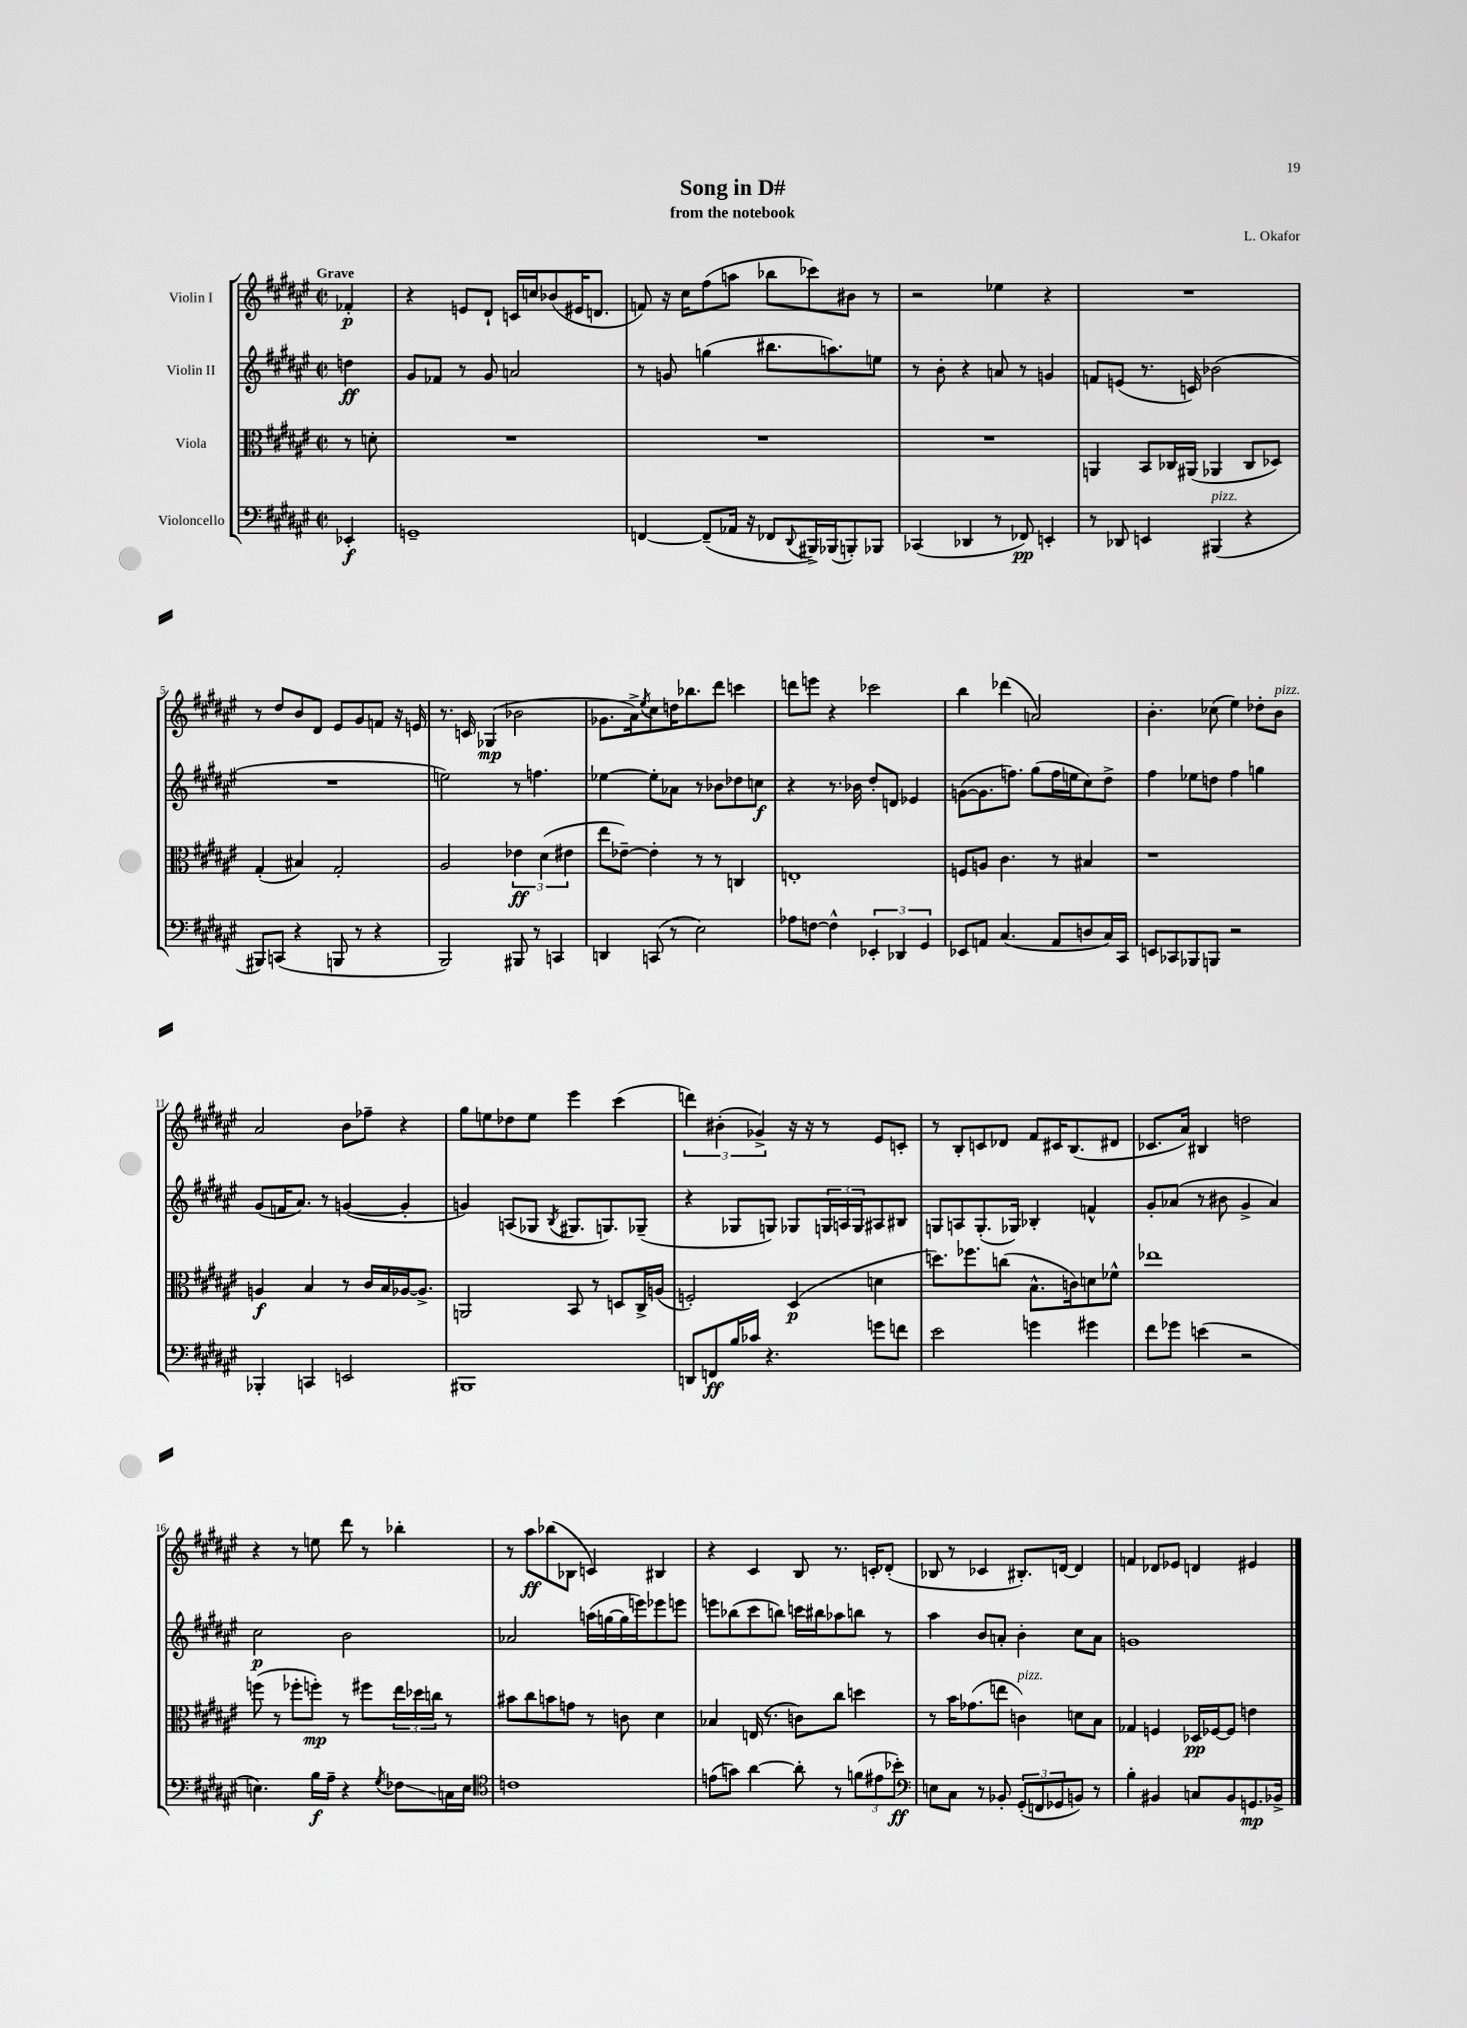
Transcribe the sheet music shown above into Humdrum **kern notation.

**kern	**kern	**kern	**kern
*staff4	*staff3	*staff2	*staff1
*clefF4	*clefC3	*clefG2	*clefG2
*k[f#c#g#d#a#e#]	*k[f#c#g#d#a#e#]	*k[f#c#g#d#a#e#]	*k[f#c#g#d#a#e#]
*M2/2	*M2/2	*M2/2	*M2/2
*met(c|)	*met(c|)	*met(c|)	*met(c|)
4EE-'/	8r	4dd\	4f-'/
.	8d'\	.	.
=	=	=	=
1GG~	1r	8g#/L	4r
.	.	8f-/J	.
.	.	8r	8e/L
.	.	8g#/	8d#`/J
.	.	2a/	16c/LL
.	.	.	16cc/J
.	.	.	(8b-/
.	.	.	16e#/K
.	.	.	8.d/J
=	=	=	=
[4FF/	1r	8r	8f/)
.	.	8g/	16r
.	.	.	16cc#\LK
(8FF~/]L	.	(4gg\	(8ff#\
16AA-/Jk	.	.	8aa\J
16r	.	.	.
8FF-/L	.	8.bb#\L	8bb-\L
8qqDD#/	.	.	.
16BBB#^/L)	.	.	8ccc-\)
(16BBB-/J	.	8.aa\)	.
8BBB'/)	.	.	8b#\J
8BBB-/J	.	8ee\J	8r
=	=	=	=
(4CC-/	1r	8r	2r
.	.	8b'\	.
4DD-/	.	4r	.
8r	.	8a/	4ee-\
8FF-/)	.	8r	.
4EE'/	.	4g/	4r
=	=	=	=
8r	4AA/	8f/L	1r
8DD-/	.	(8e/J	.
4EE/	8BB/L	8.r	.
.	16C-/L	.	.
.	(16AA#/JJ	16c/)	.
(4BBB#/	4AA-/	(2b-\	.
4r	8C-/L	.	.
.	8D-/J)	.	.
=	=	=	=
8BBB#/L)	(4G#'/	1r	8r
(8CC/J	.	.	8dd#/L
4r	4B#/)	.	8b/
.	.	.	8d#/J
8BBB/	2G#'/	.	8e#/L
8r	.	.	8g#/
4r	.	.	8f/J
.	.	.	16r
.	.	.	16e/
=	=	=	=
2BBB/)	2A#/	2ee\)	8.r
.	.	.	16c/
.	.	.	(4G-/
8BBB#/	6e-\	8r	2b-\
8r	.	4.ff\	.
.	(6d#\	.	.
4CC/	.	.	.
.	6e#\	.	.
=	=	=	=
4DD/	8ee#\L	[4ee-\	8.g-\L
.	[8e-~\J)	.	.
.	.	.	16a#^\k)
.	.	.	8qee#/
(8CC/	4e-'\]	8ee-'\]L	8cc#\
8r	.	8a-\J	16dd\K
.	.	.	8.bb-\
2E#\)	8r	8r	.
.	8r	8b-\L	8ddd#\J
.	4C/	8dd-\	4ccc\
.	.	8cc\J	.
=	=	=	=
8A-\L	1E'	4r	8ddd\L
[8F\J	.	.	8eee\J
4F^^\]	.	8.r	4r
.	.	16b-\	.
6EE-'/	.	8dd#'/L	2ccc-\
.	.	8d/J	.
6DD-/	.	.	.
.	.	4e-/	.
6GG#/	.	.	.
=	=	=	=
8EE-/L	8F/L	([8g\L	4bb\
8AA/J	8A/J	8.g\]	.
(4.C#/	4.c#\	.	(4ddd-\
.	.	8.ff\J)	.
.	.	(8gg#\L	2a/)
8AA/L	8r	16ff\L	.
.	.	16ee\J	.
8D/	4B#/	8cc#\)	.
16C#/L)	.	8dd#^\J	.
16CC#/JJ	.	.	.
=	=	=	=
8EE/L	1r	4ff#\	4.b'\
8CC-/	.	.	.
8BBB-/	.	8ee-\L	.
8BBB/J	.	8dd\J	(8cc-\
2r	.	4ff#\	4ee#\)
.	.	4gg\	8dd-'\L
.	.	.	8b\J
=	=	=	=
4BBB-'/	4A/	(8g#/L	2a#/
.	.	16f/K	.
.	.	8.a#/J)	.
4CC/	4B/	.	.
.	.	8r	.
2EE/	8r	([4g/	8b\L
.	16c#/LL	.	8ff-~\J
.	16B/	.	.
.	[16A-/J	4g'/]	4r
.	8.A-^/]J	.	.
=	=	=	=
1BBB#	2AA/	4g/)	8gg#\L
.	.	.	8ee\
.	.	(8A/L	8dd-\
.	.	8G-/J	8ee\J
.	.	8qB/	.
.	8BB/	8.G#/L	4eee#\
.	8r	.	.
.	.	8.G/)	.
.	8D/L	.	(4ccc#\
.	16C#^/L	(8G-~/J	.
.	(16A/JJ	.	.
=	=	=	=
8DD/L	2F'/)	4r	6ddd\)
8FF/	.	.	.
.	.	.	(6b#'\
16B/L	.	8G-/L	.
16c-/JJ	.	.	.
.	.	.	6g-^/)
4.r	.	8G/J)	.
.	(4D#/	8G-/L	16r
.	.	.	16r
.	.	24G/L	8r
.	.	24A/	.
.	.	24G/J	.
8g\L	4d\	8A#/	8e#/L
8f\J	.	8B#/J	8c'/J
=	=	=	=
2e#\	8.dd\L)	8G/L	8r
.	.	8A/	8B'/L
.	8.ff-\	.	.
.	.	(8.G'/	8c/
.	(8cc\J	.	8d-/J
.	.	16G-/Jk)	.
4g\	8.B^^\L	4B-'/	8f#/L
.	.	.	16c#/K
.	16c\k)	.	(8.B/
4g#\	8d\	4f^^/	.
.	8f-^^\J	.	8d#/J
=	=	=	=
8f#\L	1ee-	8g#'/L	8.c-/L
8g-\J	.	(8a-/J	.
.	.	.	16a#/Jk)
(4e\	.	8r	4B#/
.	.	8b#\	.
2r	.	4g#^/	2dd\
.	.	4a-/)	.
=	=	=	=
4.E\)	(8ff\	2cc#\	4r
.	8r	.	.
.	8ff-'\L	.	8r
16B\LL	8ff'\J)	.	8ee\
16A#~\JJ	.	.	.
4r	8r	2b\	8ddd#\
.	8ff#\L	.	8r
8qG#/	.	.	.
8F-\L	24ee#\L	.	4bb-'\
.	24dd-\	.	.
.	24cc\JJ	.	.
16C\L	8r	.	.
16E\JJ	.	.	.
=	=	=	=
*clefC4	*	*	*
1c	8b#\L	2a-/	8r
.	8cc#\	.	8aa#\L
.	8b\	.	(8bb-\
.	8g\J	.	8B-\J
.	8r	(16aa\LL	4c/)
.	.	[16gg\	.
.	8c\	16gg\]	.
.	.	16eee\J)	.
.	4d#\	8eee-\	4B#/
.	.	8eee\J	.
=	=	=	=
(8e\L	4B-/	8eee\L	4r
8g\J)	.	(8bb-\	.
[4a#\	(16E/	8ccc#\	4c#/
.	8.r	.	.
.	.	8bb\J)	.
8a#'\]	8c\L)	16ccc\LL	8B/
.	.	16bb#\J	.
8r	8cc#\J	8aa-\	8.r
(12f\L	4dd\	8bb\J	.
.	.	.	16c'/LK
12e#\	.	.	.
.	.	8r	(8d-'/J
12b-'\J)	.	.	.
=	=	=	=
*clefF4	*	*	*
8E\L	8r	4aa#\	8B-/
8C#\J	16b\LK	.	8r
.	(8.g-\	.	.
8r	.	8b/L	4c-/
8BB-'/	8ee\J	8a'/J	.
(12GG#'/L	4c\)	4b'\	8.B#'/L)
12FF/	.	.	.
12GG-/	.	.	.
.	.	.	[16d/Jk
8BB/J)	8d\L	8cc#\L	4d/]
8r	8B\J	8a\J	.
=	=	=	=
4B'\	4G-/	1g	4f/
4BB#/	4F/	.	8d-/L
.	.	.	8e-/J
8C/L	16D-/LL	.	4d/
.	[16F-/J	.	.
8BB#/	8F-/]J	.	.
8.GG/	4e\	.	4e#/
16BB-^/Jk	.	.	.
==	==	==	==
*-	*-	*-	*-
